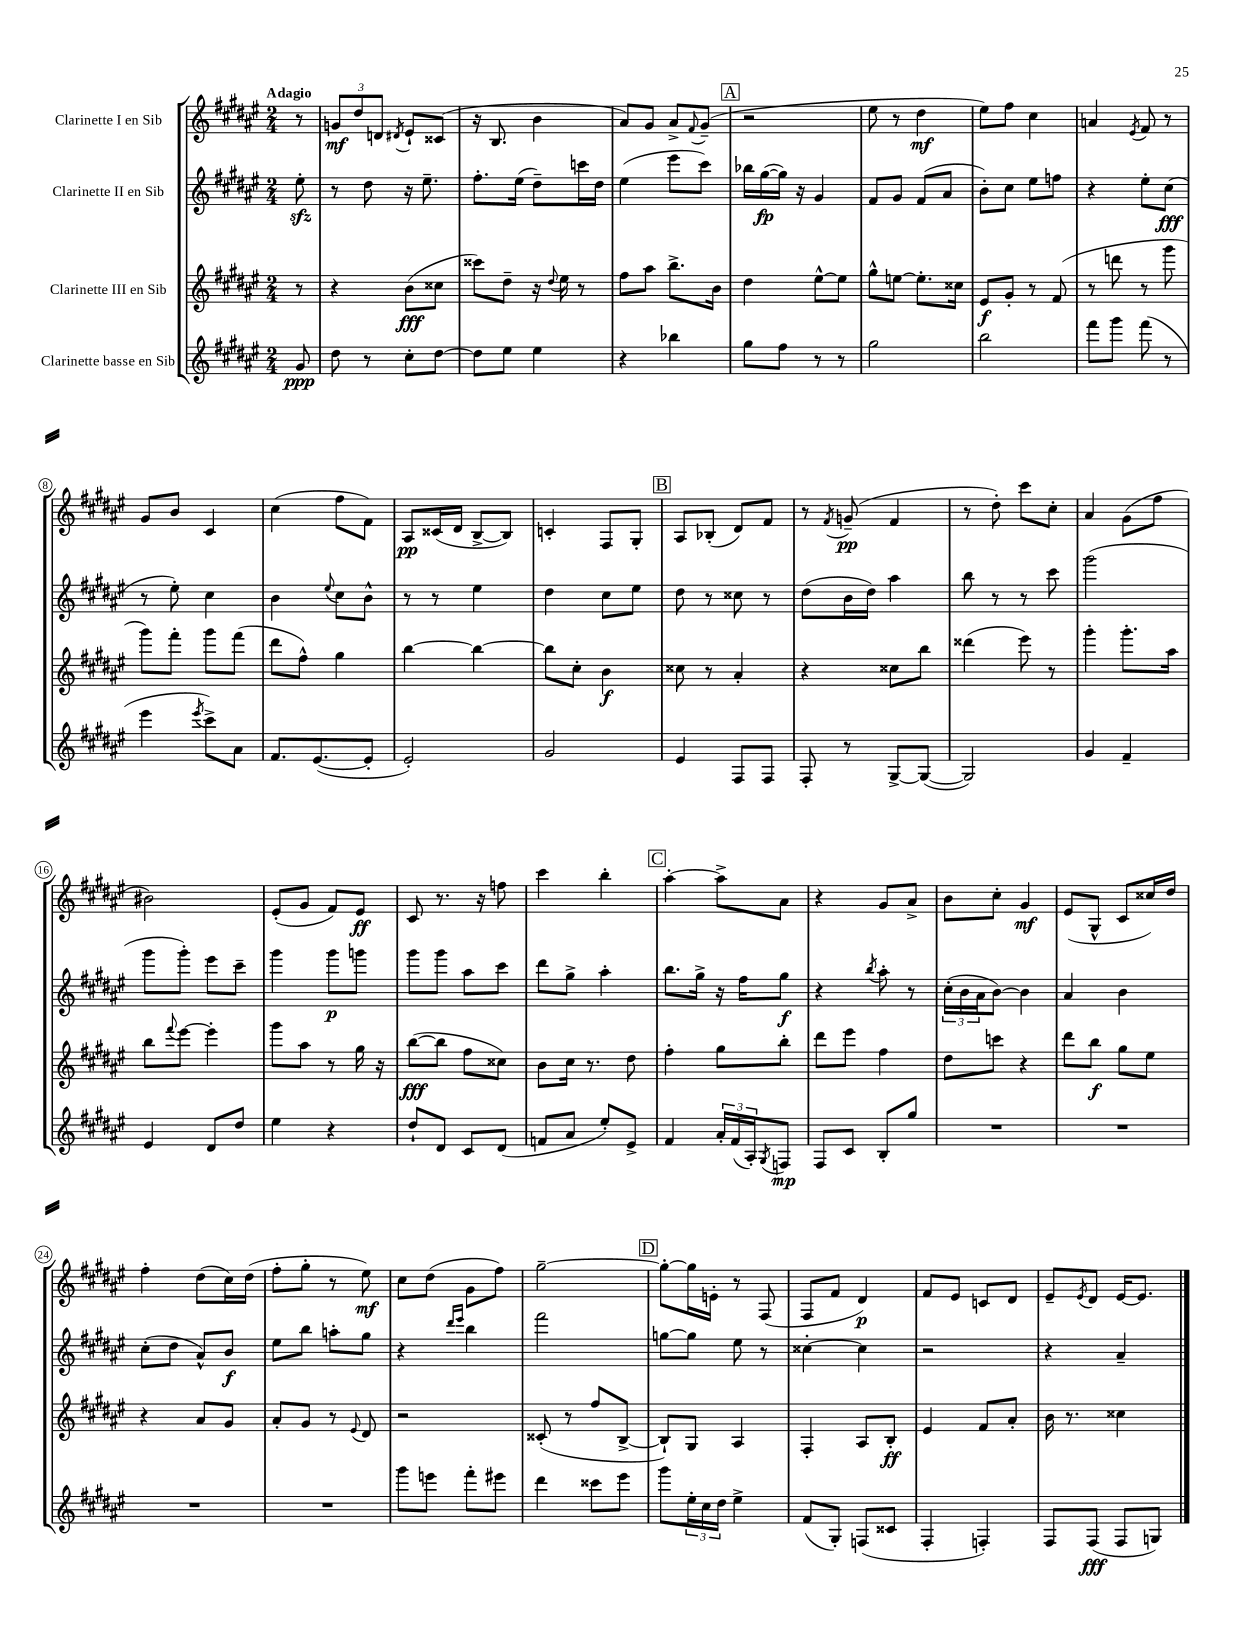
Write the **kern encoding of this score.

**kern	**kern	**kern	**kern
*staff4	*staff3	*staff2	*staff1
*clefG2	*clefG2	*clefG2	*clefG2
*k[f#c#g#d#a#e#]	*k[f#c#g#d#a#e#]	*k[f#c#g#d#a#e#]	*k[f#c#g#d#a#e#]
*M2/4	*M2/4	*M2/4	*M2/4
8g#	8r	8ee#'	8r
=	=	=	=
8dd#	4r	8r	12g
.	.	.	12dd#
8r	.	8dd#	.
.	.	.	12d
.	.	.	8qd#
8cc#'	(8b	16r	8e#`
.	.	8.ee#~	.
[8dd#	8cc##	.	(8c##
=	=	=	=
8dd#]	8ccc##)	8.ff#'	16r
.	.	.	8.B
8ee#	8dd#~	.	.
.	.	(16ee#	.
4ee#	16r	8dd#~)	4b
.	8qqdd#	.	.
.	16ee#	.	.
.	8r	16ccc	.
.	.	16dd#	.
=	=	=	=
4r	8ff#	(4ee#	8a#)
.	8aa#	.	8g#
4bb-	8.bb^	8eee#	8a#^
.	.	.	8qqf#
.	.	8ccc#)	(8g#~
.	16b	.	.
=	=	=	=
8gg#	4dd#	16bb-	2r
.	.	([16gg#	.
8ff#	.	16gg#])	.
.	.	16r	.
8r	[8ee#^^	4g#	.
8r	8ee#]	.	.
=	=	=	=
2gg#	8gg#^^	8f#	8ee#
.	[8ee	8g#	8r
.	8.ee']	(8f#	4dd#
.	.	8a#	.
.	16cc##	.	.
=	=	=	=
2bb	8e#	8b')	8ee#)
.	8g#'	8cc#	8ff#
.	8r	8ee#	4cc#
.	(8f#	8ff	.
=	=	=	=
8fff#	8r	4r	4a
8ggg#	8ddd	.	.
.	.	.	8qe#
(8fff#	8r	8ee#'	8f#
8r	8ggg#	(8cc#	8r
=	=	=	=
4eee#	8ggg#)	8r	8g#
.	8fff#'	8ee#')	8b
8qeee#	.	.	.
8ccc#^)	8ggg#	4cc#	4c#
8a#	(8fff#	.	.
=	=	=	=
8.f#	8ddd#	4b	(4cc#
.	8ff#^^)	.	.
([8.e#	.	.	.
.	.	8qqee#	.
.	4gg#	8cc#	8ff#
8e#']	.	8b^^	8f#)
=	=	=	=
2e#')	[4bb	8r	8A#
.	.	8r	(16c##
.	.	.	16d#
.	4bb_	4ee#	[8B^
.	.	.	8B])
=	=	=	=
2g#	8bb]	4dd#	4c'
.	8cc#'	.	.
.	4b	8cc#	8F#
.	.	8ee#	8G#'
=	=	=	=
4e#	8cc##	8dd#	8A#
.	8r	8r	(8B-'
8F#	4a#'	8cc##	8d#)
8F#	.	8r	8f#
=	=	=	=
8F#'	4r	(8dd#	8r
.	.	.	8qf#
8r	.	16b	(8g~
.	.	16dd#)	.
[8G#^	8cc##	4aa#	4f#
(8G#_	8bb	.	.
=	=	=	=
2G#])	(4ddd##	8bb	8r
.	.	8r	8dd#')
.	8eee#)	8r	8ccc#
.	8r	8ccc#	8cc#'
=	=	=	=
4g#	4ggg#'	(2ggg#	4a#
4f#~	8.ggg#'	.	(8g#
.	.	.	8ff#
.	16aa#	.	.
=	=	=	=
4e#	8bb	8ggg#	2b#)
.	8qqfff#	.	.
.	[8eee#	8ggg#')	.
8d#	4eee#']	8eee#	.
8dd#	.	8ccc#~	.
=	=	=	=
4ee#	8ggg#	4ggg#	(8e#'
.	8aa#	.	8g#
4r	8r	8ggg#	8f#)
.	16gg#	8ggg	8e#
.	16r	.	.
=	=	=	=
8dd#`	([8bb	8ggg#	8c#
8d#	8bb]	8ggg#	8.r
8c#	8ff#	8aa#	.
.	.	.	16r
(8d#	8cc##)	8ccc#	8ff
=	=	=	=
8f	8b	8ddd#	4ccc#
8a#	16cc#	8gg#^	.
.	8.r	.	.
8ee#')	.	4aa#'	4bb'
8e#^	8dd#	.	.
=	=	=	=
4f#	4ff#'	8.bb	[4aa#'
.	.	16gg#^	.
24a#'	8gg#	16r	8aa#^]
(24f#	.	.	.
.	.	16ff#	.
24A#')	.	.	.
8qG#	.	.	.
8F	8bb'	8gg#	8a#
=	=	=	=
8F#	8ddd#	4r	4r
8c#	8eee#	.	.
.	.	8qbb	.
8B'	4ff#	8aa#'	8g#
8gg#	.	8r	8a#^
=	=	=	=
2r	8dd#	(24cc#'	8b
.	.	24b	.
.	.	24a#	.
.	8ccc	[8b)	8cc#'
.	4r	4b]	4g#
=	=	=	=
2r	8ddd#	4a#	(8e#
.	8bb	.	8G#^^
.	8gg#	4b	8c#
.	8ee#	.	16cc##)
.	.	.	16dd#
=	=	=	=
2r	4r	(8cc#'	4ff#'
.	.	8dd#	.
.	8a#	8a#^^)	(8dd#
.	8g#	8b	16cc#)
.	.	.	(16dd#
=	=	=	=
2r	8a#'	8ee#	8ff#'
.	8g#	8bb	8gg#'
.	8r	8aa'	8r
.	8qqe#	.	.
.	8d#	8gg#	8ee#)
=	=	=	=
8ggg#	2r	4r	8cc#
8eee	.	.	(8dd#
.	.	16qqddd#	.
.	.	16qqeee#	.
8fff#'	.	4bb	8g#
8eee#	.	.	8ff#)
=	=	=	=
4ddd#	(8c##'	2fff#	[2gg#~
.	8r	.	.
8ccc##	8ff#	.	.
8eee#	[8B^	.	.
=	=	=	=
8ggg#	8B`])	[8gg	8gg#'_
24ee#'	8G#	8gg]	16gg#]
24cc#	.	.	.
.	.	.	16e'
24dd#	.	.	.
4ee#^	4A#	8ee#	8r
.	.	8r	(8F#
=	=	=	=
(8f#	4F#'	[4cc##'	8F#
8G#')	.	.	8f#
(8F	8A#	4cc##]	4d#)
8c##	8B'	.	.
=	=	=	=
4F#'	4e#	2r	8f#
.	.	.	8e#
4F')	8f#	.	8c
.	8a#'	.	8d#
=	=	=	=
8F#	16b	4r	8e#~
.	8.r	.	.
.	.	.	8qe#
(8F#	.	.	8d#
8F#	4cc##	4a#~	[16e#
.	.	.	8.e#]
8G)	.	.	.
==	==	==	==
*-	*-	*-	*-
